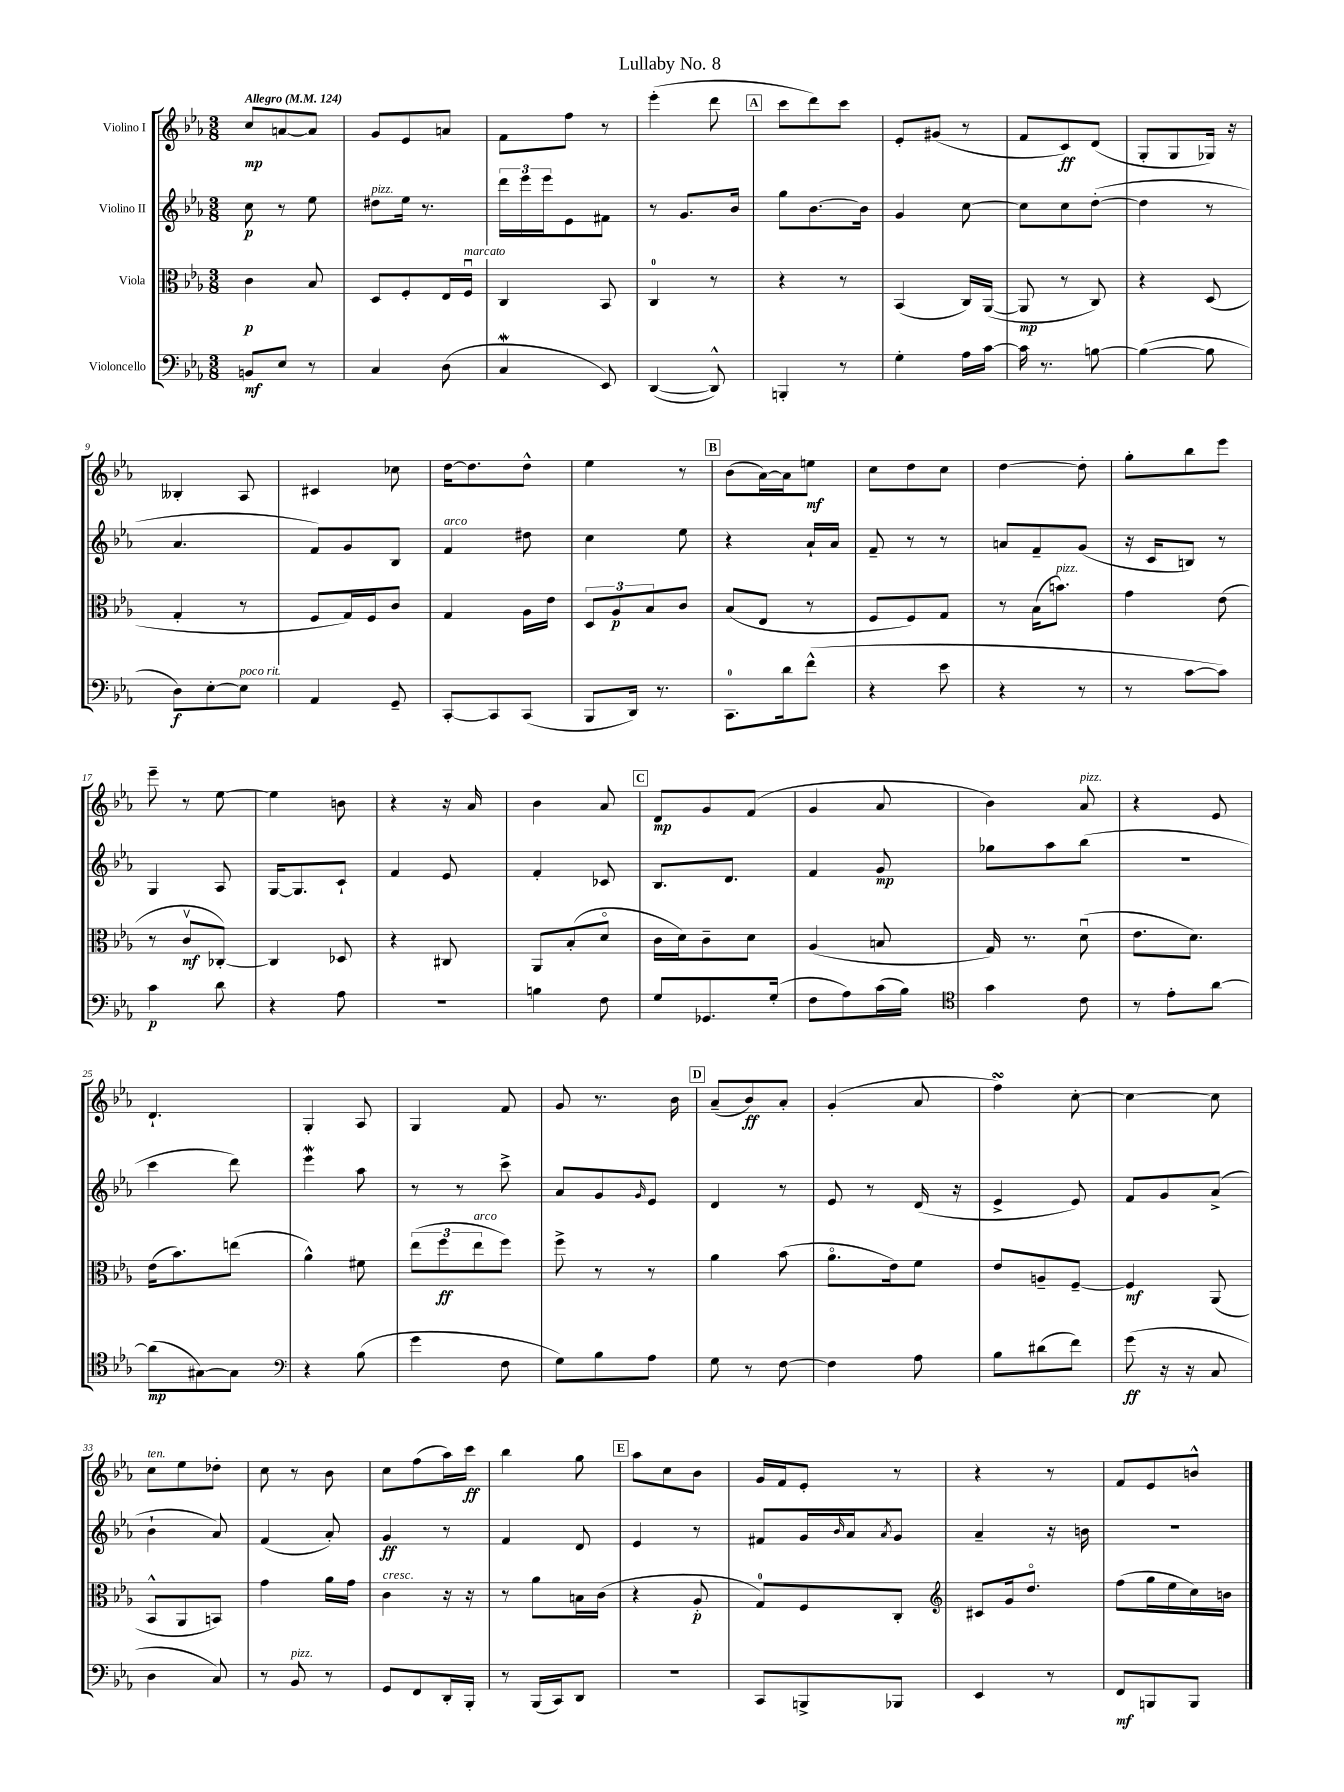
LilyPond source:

\header { title = "Lullaby No. 8" }
<<
\new StaffGroup <<
\new Staff = "s0" \with { instrumentName = "Violino I" } {
    \clef treble \key ees \major \numericTimeSignature \time 3/8 \tempo "Allegro" 4 = 124
    c''8\mp a'8~ a'8 |
    g'8 ees'8 a'8 |
    f'8 f''8 r8 |
    ees'''4-.( d'''8 |
    \mark \markup { \box "A" } c'''8 d'''8) c'''8 |
    ees'8-. gis'8( r8 |
    f'8 c'8\ff) d'8( |
    g8-. g8 ges16) r16 |
    beses4-. aes8 |
    cis'4 ces''8 |
    d''16~ d''8. d''8-^ |
    ees''4 r8 |
    \mark \markup { \box "B" } bes'8( aes'16~) aes'16 e''8\mf |
    c''8 d''8 c''8 |
    d''4~ d''8-. |
    g''8-. bes''8 ees'''8 |
    ees'''8-- r8 ees''8~ |
    ees''4 b'8 |
    r4 r16 aes'16 |
    bes'4 aes'8 |
    \mark \markup { \box "C" } d'8\mp g'8 f'8( |
    g'4 aes'8 |
    bes'4) aes'8^\markup { \italic "pizz." } |
    r4 ees'8 |
    d'4.-! |
    g4-. aes8 |
    g4 f'8 |
    g'8 r8. bes'16 |
    \mark \markup { \box "D" } aes'8--( bes'8\ff) aes'8-. |
    g'4-.( aes'8 |
    f''4\turn) c''8~-. |
    c''4~ c''8 |
    c''8^\markup { \italic "ten." } ees''8 des''8-. |
    c''8 r8 bes'8 |
    c''8 f''8( aes''16) c'''16\ff |
    bes''4 g''8 |
    \mark \markup { \box "E" } aes''8 c''8 bes'8 |
    g'16 f'16 ees'8-. r8 |
    r4 r8 |
    f'8 ees'8 b'8-^ \bar "|." |
}
\new Staff = "s1" \with { instrumentName = "Violino II" } {
    \clef treble \key ees \major \numericTimeSignature \time 3/8
    c''8\p r8 ees''8 |
    dis''8^\markup { \italic "pizz." } ees''16 r8. |
    \tuplet 3/2 { d'''16 ees'''16 ees'''16 } ees'8 fis'8 |
    r8 g'8. bes'16 |
    \mark \markup { \box "A" } g''8 bes'8.~ bes'16 |
    g'4 c''8~ |
    c''8 c''8 d''8~-.( |
    d''4 r8 |
    aes'4. |
    f'8) g'8 bes8 |
    f'4^\markup { \italic "arco" } dis''8 |
    c''4 ees''8 |
    \mark \markup { \box "B" } r4 aes'16-! aes'16 |
    f'8-- r8 r8 |
    a'8 f'8-- g'8( |
    r16 c'16 b8) r8 |
    g4 aes8 |
    g16~ g8. c'8-! |
    f'4 ees'8 |
    f'4-. ces'8 |
    \mark \markup { \box "C" } bes8. d'8. |
    f'4 g'8\mp |
    ges''8 aes''8 bes''8( |
    R4. |
    c'''4 d'''8) |
    ees'''4\mordent aes''8 |
    r8 r8 c'''8-> |
    aes'8 g'8 \grace { g'16 } ees'8 |
    \mark \markup { \box "D" } d'4 r8 |
    ees'8 r8 d'16( r16 |
    ees'4-> ees'8) |
    f'8 g'8 aes'8->( |
    bes'4-! aes'8) |
    f'4( aes'8-.) |
    g'4\ff r8 |
    f'4 d'8 |
    \mark \markup { \box "E" } ees'4 r8 |
    fis'8 g'16 \grace { bes'16 } aes'16 \acciaccatura { aes'8 } g'8 |
    aes'4-- r16 b'16 |
    R4. \bar "|." |
}
\new Staff = "s2" \with { instrumentName = "Viola" } {
    \clef alto \key ees \major \numericTimeSignature \time 3/8
    c'4\p bes8 |
    d8 f8-. ees16 f16\downbow^\markup { \italic "marcato" } |
    c4 bes,8 |
    c4-0 r8 |
    \mark \markup { \box "A" } r4 r8 |
    bes,4( c16) aes,16~( |
    aes,8\mp r8 c8) |
    r4 d8( |
    g4-. r8 |
    f8 g16) f16 c'8 |
    g4 aes16 ees'16 |
    \tuplet 3/2 { d8 aes8\p bes8 } c'8 |
    \mark \markup { \box "B" } bes8( ees8 r8 |
    f8 f8) g8 |
    r8 bes16( b'8.^\markup { \italic "pizz." }) |
    g'4 ees'8( |
    r8 c'8\upbow\mf ces8~-.) |
    ces4 des8 |
    r4 cis8 |
    aes,8 bes8-.( d'8\flageolet |
    \mark \markup { \box "C" } c'16 d'16) c'8-- d'8 |
    aes4( b8 |
    g16) r8. d'8\downbow( |
    ees'8. d'8.) |
    ees'16( bes'8.) e''8( |
    aes'4-^) fis'8 |
    \tuplet 3/2 { ees''8( f''8\ff ees''8^\markup { \italic "arco" } } f''8) |
    f''8-> r8 r8 |
    \mark \markup { \box "D" } aes'4 bes'8( |
    aes'8.\flageolet ees'16) f'8 |
    ees'8 a8-- f8~-- |
    f4\mf aes,8( |
    bes,8-^ aes,8 b,8) |
    g'4 aes'16 g'16 |
    c'4^\markup { \italic "cresc." } r16 r16 |
    r8 aes'8 b16 c'16( |
    \mark \markup { \box "E" } r4 aes8-.\p |
    g8-0) f8 c8-. |
    \clef treble cis'8 g'16 d''8.\flageolet |
    f''8( g''16 ees''16 c''16) b'16 \bar "|." |
}
\new Staff = "s3" \with { instrumentName = "Violoncello" } {
    \clef bass \key ees \major \numericTimeSignature \time 3/8
    b,8\mf ees8 r8 |
    c4 d8( |
    c4\mordent ees,8) |
    d,4~( d,8-^) |
    \mark \markup { \box "A" } b,,4-. r8 |
    g4-. aes16 c'16~ |
    c'16 r8. b8~ |
    b4~( b8 |
    d8\f) ees8~-. ees8^\markup { \italic "poco rit." } |
    aes,4 g,8-- |
    c,8~-. c,8 c,8( |
    bes,,8 d,16) r8. |
    \mark \markup { \box "B" } c,8.-0 d'16 f'8-^( |
    r4 ees'8 |
    r4 r8 |
    r8 c'8~ c'8) |
    c'4\p d'8 |
    r4 aes8 |
    R4. |
    b4 f8 |
    \mark \markup { \box "C" } g8 ges,8. g16-.( |
    f8 aes8) c'16( bes16) |
    \clef tenor g'4 c'8 |
    r8 ees'8-. aes'8~ |
    aes'8\mp( gis8~) gis8 |
    \clef bass r4 bes8( |
    g'4 f8 |
    g8) bes8 aes8 |
    \mark \markup { \box "D" } g8 r8 f8~ |
    f4 aes8 |
    bes8 dis'8( f'8) |
    g'8\ff( r16 r16 c8 |
    d4 c8) |
    r8 bes,8^\markup { \italic "pizz." } r8 |
    g,8 f,8 d,16-. bes,,16-. |
    r8 bes,,16( c,16) d,8 |
    \mark \markup { \box "E" } r4. |
    c,8 b,,8-> bes,,8 |
    ees,4 r8 |
    f,8\mf b,,8 b,,8 \bar "|." |
}
>>
>>
